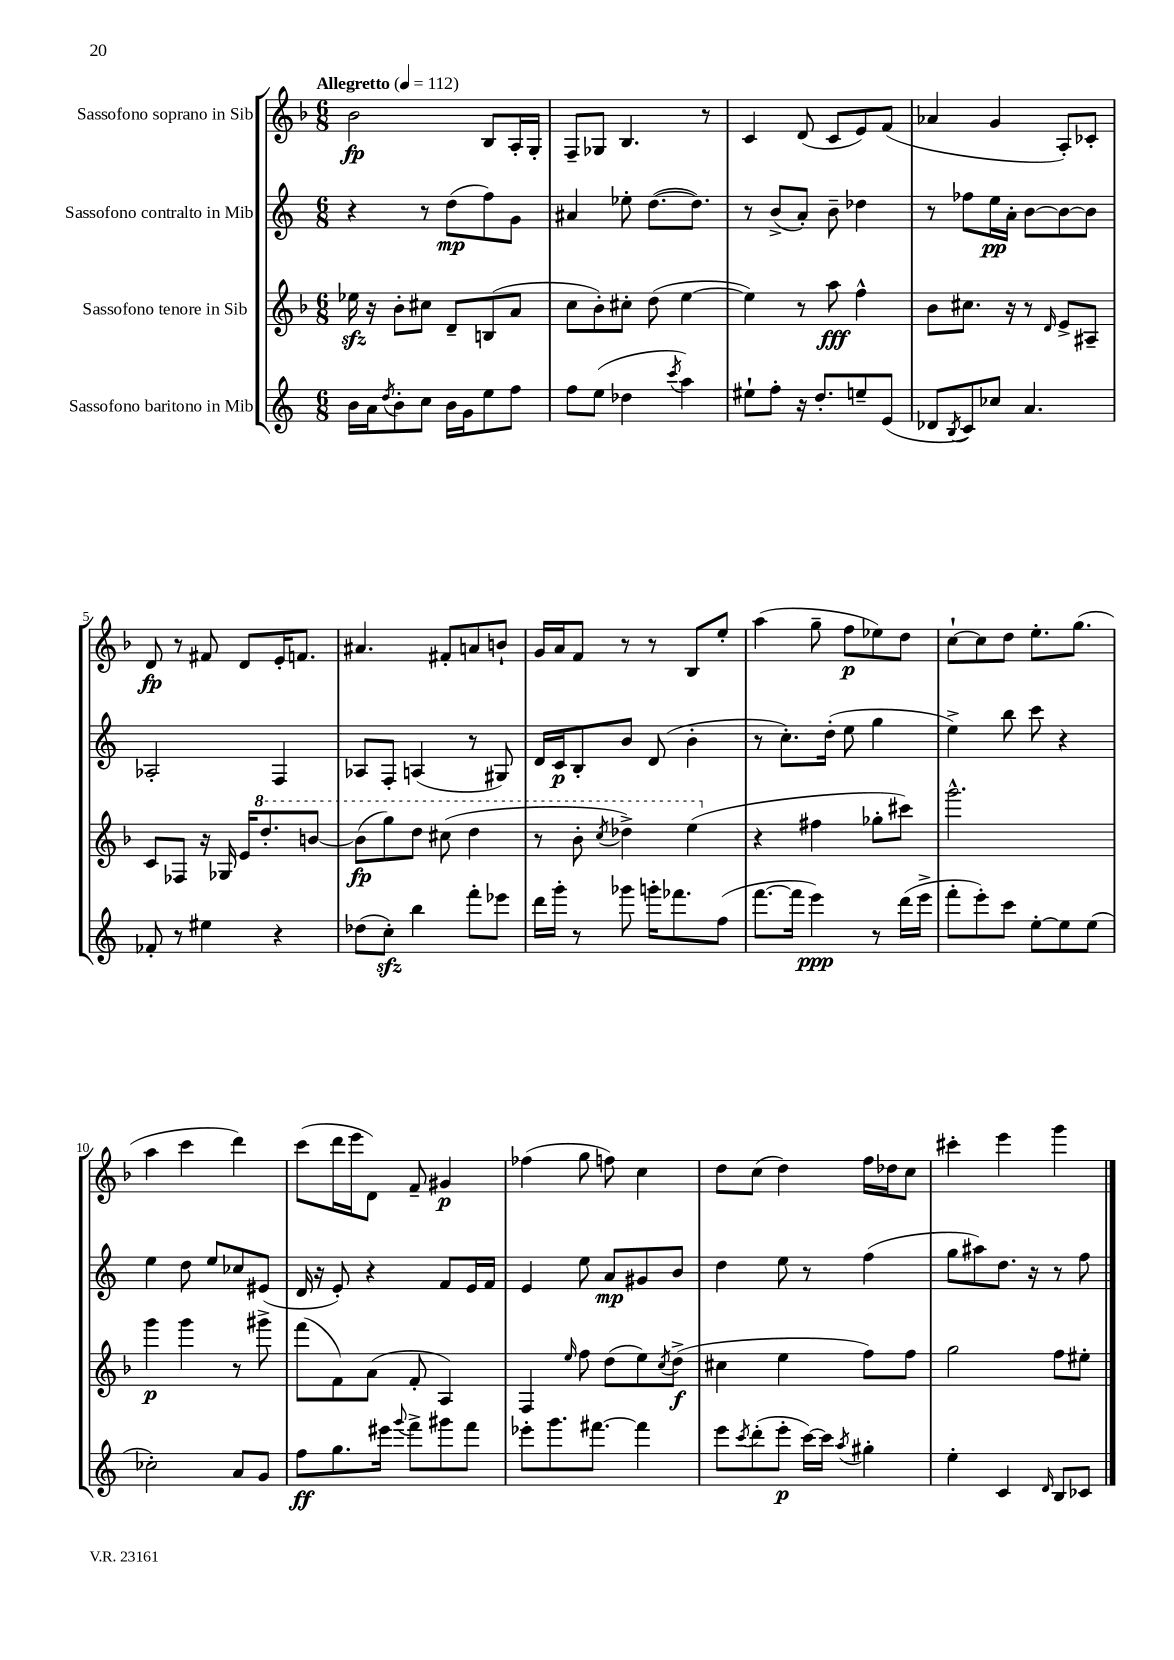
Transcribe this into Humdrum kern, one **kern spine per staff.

**kern	**kern	**kern	**kern
*staff4	*staff3	*staff2	*staff1
*clefG2	*clefG2	*clefG2	*clefG2
*k[]	*k[b-]	*k[]	*k[b-]
*M6/8	*M6/8	*M6/8	*M6/8
*MM112	*MM112	*MM112	*MM112
16b	16ee-	4r	2b-
16a	16r	.	.
8qdd	.	.	.
8b'	8b-'	.	.
8cc	8cc#	8r	.
16b	8d~	(8dd	.
16g	.	.	.
8ee	(8B	8ff)	8B-
8ff	8a	8g	16A'
.	.	.	16G'
=	=	=	=
8ff	8cc	4a#	8F~
(8ee	8b-')	.	8G-
4dd-	8cc#'	8ee-'	4.B-
.	(8dd	([8.dd	.
8qccc	.	.	.
4aa)	[4ee	.	.
.	.	8.dd])	.
.	.	.	8r
=	=	=	=
8ee#`	4ee])	8r	4c
8ff'	.	(8b^	.
16r	8r	8a')	(8d
8.dd'	.	.	.
.	8aa	8b~	8c
8ee~	4ff^^	4dd-	8e)
(8e	.	.	(8f
=	=	=	=
8d-	8b-	8r	4a-
8qB	.	.	.
8c)	8.cc#	8ff-	.
8cc-	.	16ee	4g
.	16r	16a'	.
4.a	8r	[8b	.
.	16qqd	.	.
.	8e^	8b_	8A')
.	8A#~	8b]	8c-'
=	=	=	=
8f-'	8c	2A-'	8d
8r	8F-	.	8r
4ee#	16r	.	8f#
.	16G-	.	.
.	16e	.	8d
.	8.ddd'	.	.
4r	.	4F	16e'
.	.	.	8.f
.	[8bb	.	.
=	=	=	=
(8dd-	(8bb]	8A-	4.a#
8cc')	8ggg)	8F'	.
4bb	8ddd	(4A	.
.	(8ccc#	.	8f#'
8fff'	4ddd	8r	8a
8eee-	.	8G#)	8b`
=	=	=	=
16ddd	8r	16d	16g
16ggg'	.	16c	16a
8r	8bb-'	8B'	8f
.	8qccc	.	.
8ggg-	4ddd-^)	8b	8r
16ggg'	.	(8d	8r
8.fff-	.	.	.
.	(4eee	4b'	8B-
(8ff	.	.	8ee'
=	=	=	=
[8.fff	4r	8r	(4aa
.	.	8.cc')	.
16fff]	.	.	.
4eee)	4ff#	.	8gg~
.	.	(16dd'	.
.	.	8ee	8ff
8r	8gg-'	4gg	8ee-)
(16ddd	8ccc#)	.	8dd
16eee^	.	.	.
=	=	=	=
8fff'	2.ggg^^	4ee^)	[8cc`
8eee')	.	.	8cc]
8ccc	.	8bb	8dd
[8ee'	.	8ccc	8.ee'
8ee]	.	4r	.
.	.	.	(8.gg
(8ee	.	.	.
=	=	=	=
2cc-')	4ggg	4ee	4aa
.	4ggg	8dd	4ccc
.	.	8ee	.
8a	8r	8cc-	4ddd)
8g	8ggg#^	(8e#	.
=	=	=	=
8ff	(8fff	16d	(8ccc
.	.	16r	.
8.gg	8f)	8e')	16ddd
.	.	.	16eee
.	(8a	4r	8d)
16eee#	.	.	.
8qqggg	.	.	.
8fff^	8f'	.	8f~
8ggg#	4A)	8f	4g#
8fff	.	16e	.
.	.	16f	.
=	=	=	=
8eee-'	4F	4e	(4ff-
8.ggg	.	.	.
.	16qqee	.	.
.	8ff	8ee	8gg
[8.fff#	.	.	.
.	(8dd	8a	8ff)
4fff#]	8ee)	8g#	4cc
.	8qcc	.	.
.	(8dd^	8b	.
=	=	=	=
8eee	4cc#	4dd	8dd
8qccc	.	.	.
(8ddd'	.	.	(8cc
8eee'	4ee	8ee	4dd)
[16ccc)	.	8r	.
16ccc]	.	.	.
8qaa	.	.	.
4gg#'	8ff)	(4ff	16ff
.	.	.	16dd-
.	8ff	.	8cc
=	=	=	=
4ee'	2gg	8gg	4ccc#'
.	.	8aa#)	.
4c	.	8.dd	4eee
.	.	16r	.
16qqd	.	.	.
8B	8ff	8r	4ggg
8c-	8ee#'	8ff	.
==	==	==	==
*-	*-	*-	*-
